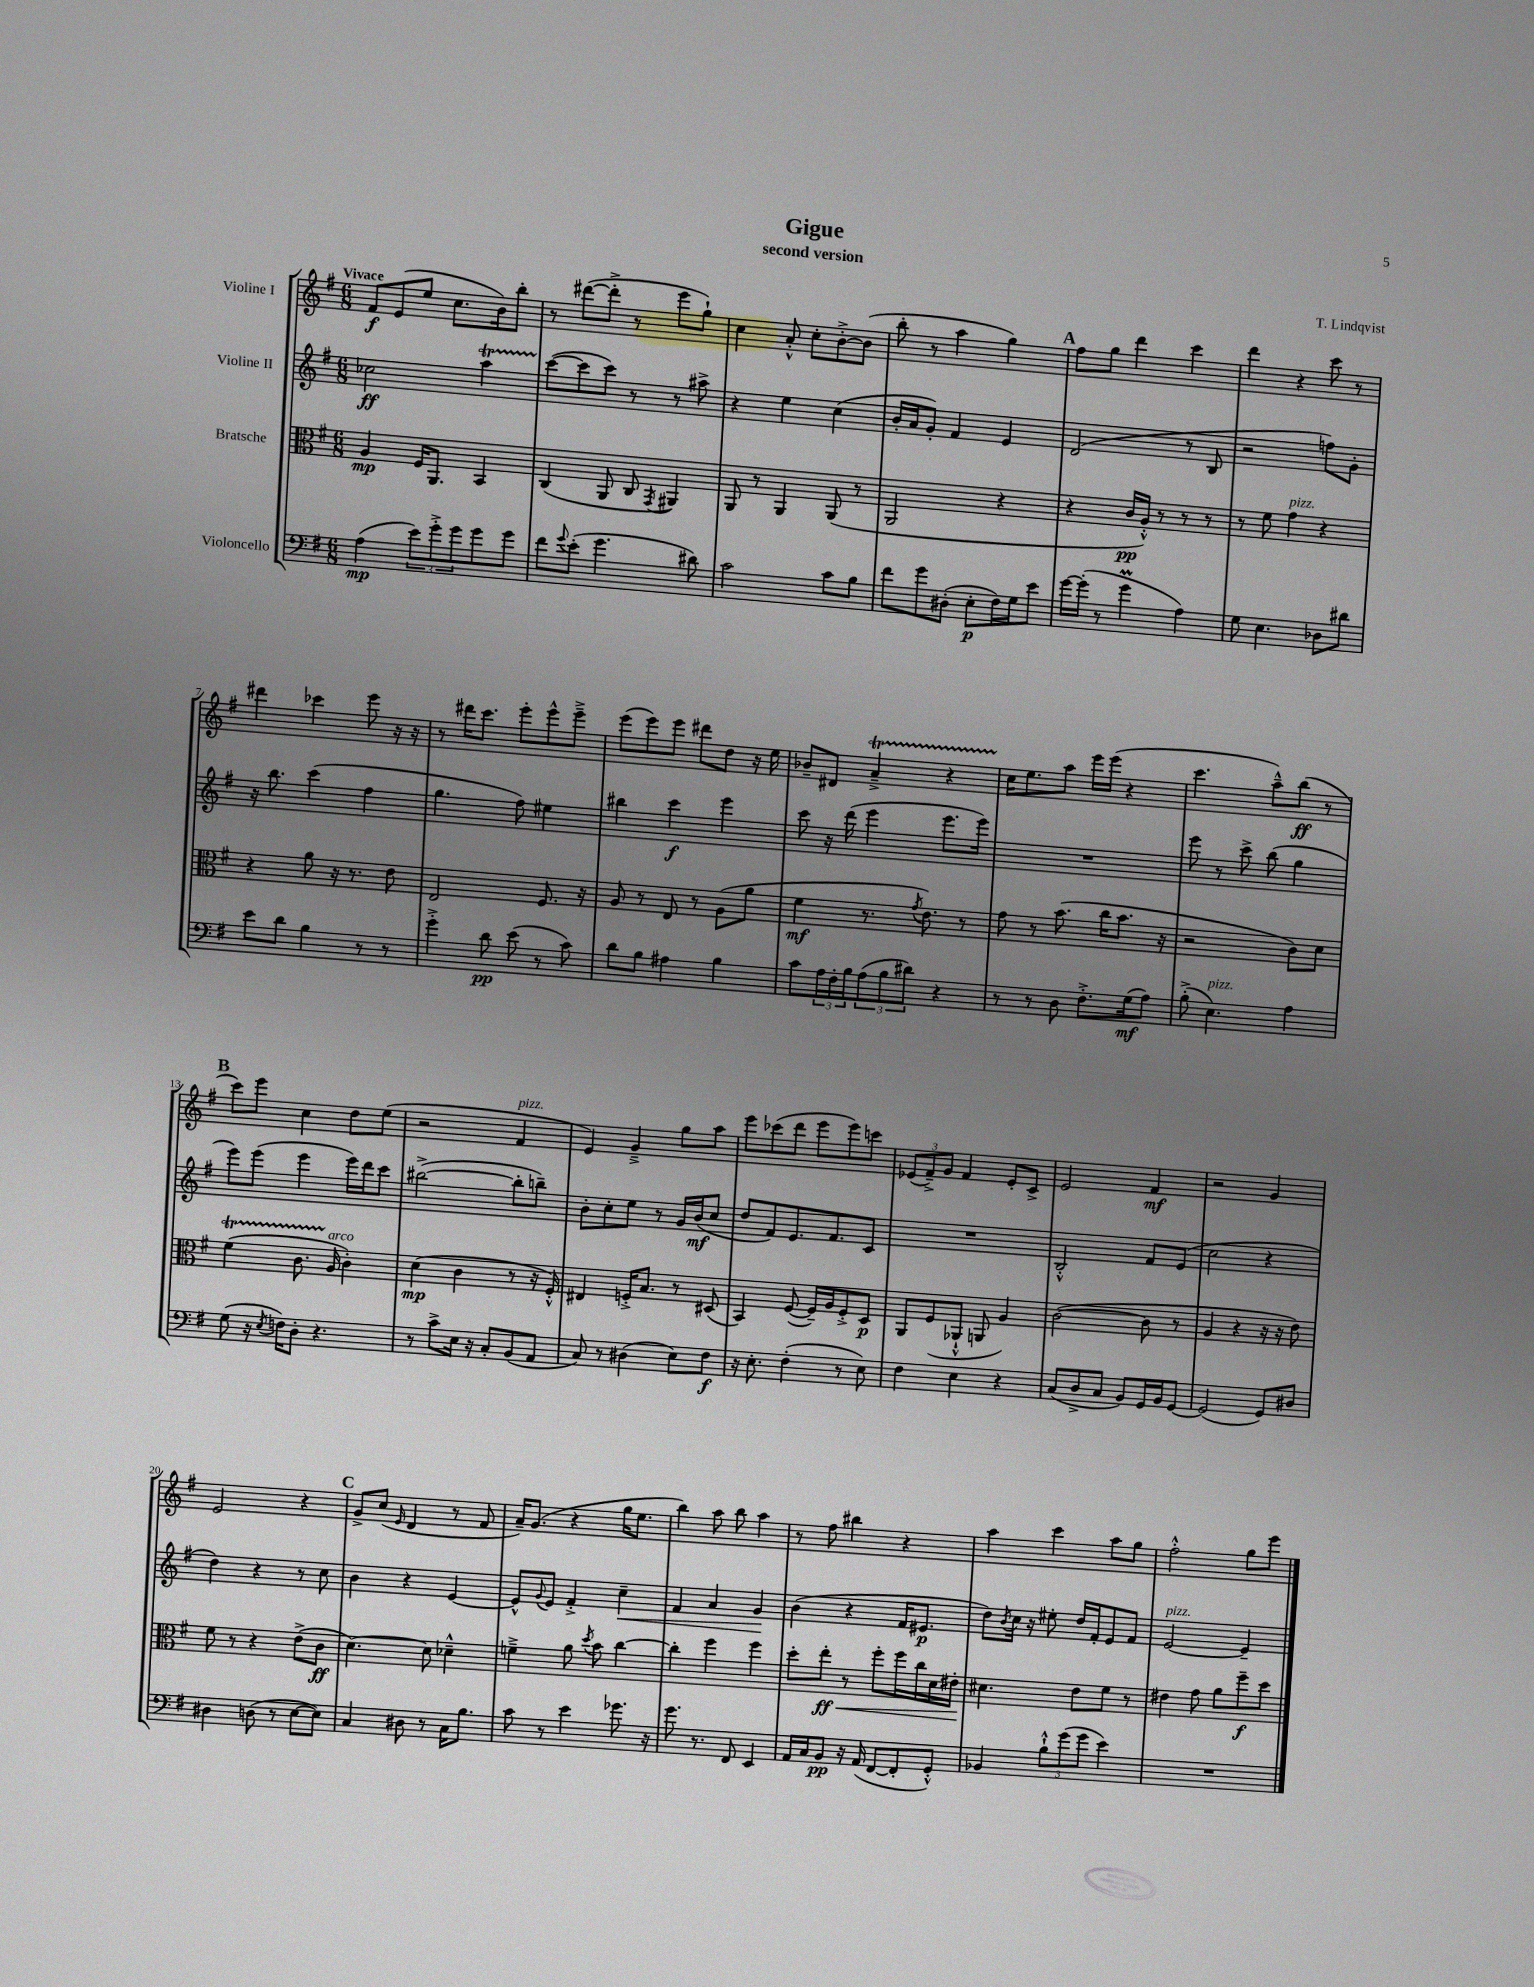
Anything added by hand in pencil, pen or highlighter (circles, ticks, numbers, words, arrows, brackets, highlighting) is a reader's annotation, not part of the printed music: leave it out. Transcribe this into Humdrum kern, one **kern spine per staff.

**kern	**kern	**kern	**kern
*staff4	*staff3	*staff2	*staff1
*clefF4	*clefC3	*clefG2	*clefG2
*k[f#]	*k[f#]	*k[f#]	*k[f#]
*M6/8	*M6/8	*M6/8	*M6/8
(4A	4A	2cc-	8f#
.	.	.	(8e
12e)	16F#	.	8ee
.	8.AA	.	.
12g'^	.	.	.
.	.	.	8.cc
12g	.	.	.
8g	4BB	4aa	.
.	.	.	16b)
8g	.	.	8bb'
=	=	=	=
8f#	(4C	([8ccc	8r
8qqg	.	.	.
(8e'	.	8ccc]	([8ddd#
4.g	8AA	8ccc)	8ddd#'^]
.	8C	8r	8r
.	8qGG	.	.
.	4AA#)	8r	8eee
8d#)	.	8aa#^	8gg`)
=	=	=	=
2c	8AA	4r	4cc
.	8r	.	.
.	4AA	4ee	8a'^^
.	.	.	8cc'
8c	(8AA	(4cc	[8b'^
8B	8r	.	(8b]
=	=	=	=
8f#	2AA	16b'	8bb'
.	.	16a	.
8g	.	8g')	8r
(8D#'	.	4f#	4aa
8E'	.	.	.
16F#)	4r	4e	4gg)
16G	.	.	.
8e	.	.	.
=	=	=	=
[16g	4r	(2d	8ff#
(16g']	.	.	.
8r	.	.	8gg
4g	16c	.	4ddd
.	16A'^^)	.	.
.	8r	.	.
4A)	8r	8r	4ccc
.	8r	8B	.
=	=	=	=
8G	8r	2r	4ddd
4.E	8f#	.	.
.	4g	.	4r
8D-	4r	8ff)	8ccc
8d#	.	8g'	8r
=	=	=	=
8e	4r	16r	4ddd#
.	.	8.bb	.
8d	.	.	.
4B	8a	(4ccc	4ccc-
.	16r	.	.
.	8.r	.	.
8r	.	4ff#	8eee
8r	8e	.	16r
.	.	.	16r
=	=	=	=
4g'^	2E	4.gg	8r
.	.	.	16ddd#
.	.	.	8.ccc
8d	.	.	.
(8e	.	8ff#)	8eee'
8r	8.F#	4ee#	8eee^^
8c)	.	.	8eee~^
.	16r	.	.
=	=	=	=
8d	8A	4bb#	(8eee
8B	8r	.	8eee)
4A#	8E	4ccc	8eee
.	8r	.	8ddd#
4B	(8A	4eee	8dd
.	8a	.	16r
.	.	.	16ee
=	=	=	=
8c	4f#	8ccc	8b-~
24A	.	16r	8d#
24F#'	.	.	.
.	.	(16ddd	.
24B	.	.	.
(12A	8.r	4eee	4a~^
12B	.	.	.
12d#)	.	.	.
.	8qg	.	.
.	8.e)	.	.
4r	.	8.eee	4r
.	8r	.	.
.	.	16eee)	.
=	=	=	=
8r	8g	2.r	16cc
.	.	.	8.ee
8r	8r	.	.
8D	(8.b	.	8aa
8.F#'^	.	.	16eee
.	16cc	.	(16eee
.	8.b	.	4r
(16G	.	.	.
8A)	.	.	.
.	16r	.	.
=	=	=	=
(8B'^	2r	8eee	4.ccc
4.E)	.	8r	.
.	.	8ccc^	.
.	.	(8bb	8aa~^^)
4A	8c)	4gg	(8bb
.	8d	.	8r
=	=	=	=
(8G	(4f#	8eee)	8ccc)
16r	.	(8eee	8eee
8qE	.	.	.
16F)	.	.	.
8D'	8.c	4eee	4cc
4.r	.	.	.
.	16A	.	.
.	4c')	16eee)	8dd
.	.	16ddd	.
.	.	8ccc	(8ee
=	=	=	=
8r	(4d	([2bb#^	2r
8c^	.	.	.
16E	4c	.	.
16r	.	.	.
8C'	.	.	.
(8BB	8r	8bb#']	4f#
8AA	16r	8bb~)	.
.	16F#'^^)	.	.
=	=	=	=
8C)	4E#	8b'	4e)
8r	.	8cc'	.
(4D#	16F'^	8ee	4g~^
.	8.B	.	.
.	.	8r	.
8E)	8r	16g	8gg
.	.	(16b	.
8F#	(8D#	8cc	8aa
=	=	=	=
16r	4BB)	8dd	8eee
8.E'	.	.	.
.	.	8f#)	(8ccc-
(4F#'	([8F#	8.e	8ddd
.	16F#~])	.	8eee
.	16A	8.f#	.
8r	8F#'^	.	8eee)
8E)	8D	8c	8ccc
=	=	=	=
4F#	8AA	2.r	(12e-
.	.	.	12f#~^)
.	(8F#	.	.
.	.	.	12g
4E	8AA-`^^	.	4f#
.	8AA	.	.
4r	4A)	.	8e-'
.	.	.	8c^
=	=	=	=
(8C	([2c	2B'^^	2e
8D^	.	.	.
8C	.	.	.
8BB)	.	.	.
16GG	8c]	8f#	4f#
16BB	.	.	.
[8GG	8r	(8e	.
=	=	=	=
(2GG]	4A	2cc	2r
.	4r	.	.
8GG)	16r	4r	4g
.	16r	.	.
8D#	8e)	.	.
=	=	=	=
4D#	8f#	4dd)	2e
.	8r	.	.
(8D	4r	4r	.
8r	.	.	.
[8E	(8e^	8r	4r
8E])	8c	8cc	.
=	=	=	=
4C	[4.d)	4b	8g^
.	.	.	(8cc
.	.	.	16qqe
8D#	.	4r	4d
8r	8d]	.	.
16C	4d-~^^	[4e	8r
8.B	.	.	.
.	.	.	8f#
=	=	=	=
8c	4f~^	8e^^]	16a~)
.	.	.	(8.g
.	.	8qqg	.
8r	.	8e	.
4e	8a	4f#'^	4r
.	8qdd	.	.
.	8b	.	.
8.g-	[4cc	4cc~	16gg
.	.	.	8.ee
16r	.	.	.
=	=	=	=
8.g	4cc']	4f#	4bb)
8.r	.	.	.
.	4ff#	4a	8aa
8FF#	.	.	8bb
4EE	4ff#	4g	4aa
=	=	=	=
16AA	8dd'	(4b	8r
16C	.	.	.
8BB	8ee'	.	8ff#
16r	8r	4r	4bb#
(16AA	.	.	.
[8FF#	8ff#'	.	.
8FF#']	16ff#	16f#	4r
.	16cc	8.e#	.
8GG'^^)	16d	.	.
.	16e#'	.	.
=	=	=	=
4BB-	4.d#	8dd)	4aa
.	.	8qb	.
.	.	16cc	.
.	.	16r	.
12B`^^	.	8ee#'	4ccc
(12g	.	.	.
.	8e	16dd	.
12g	.	.	.
.	.	16f#'	.
4e)	8f#	8e	8aa
.	8r	8f#	8gg
=	=	=	=
2.r	4e#	[2e	2ff#'^^
.	8g	.	.
.	8a	.	.
.	8ff#~	4e~]	8gg
.	8dd	.	8eee
==	==	==	==
*-	*-	*-	*-
